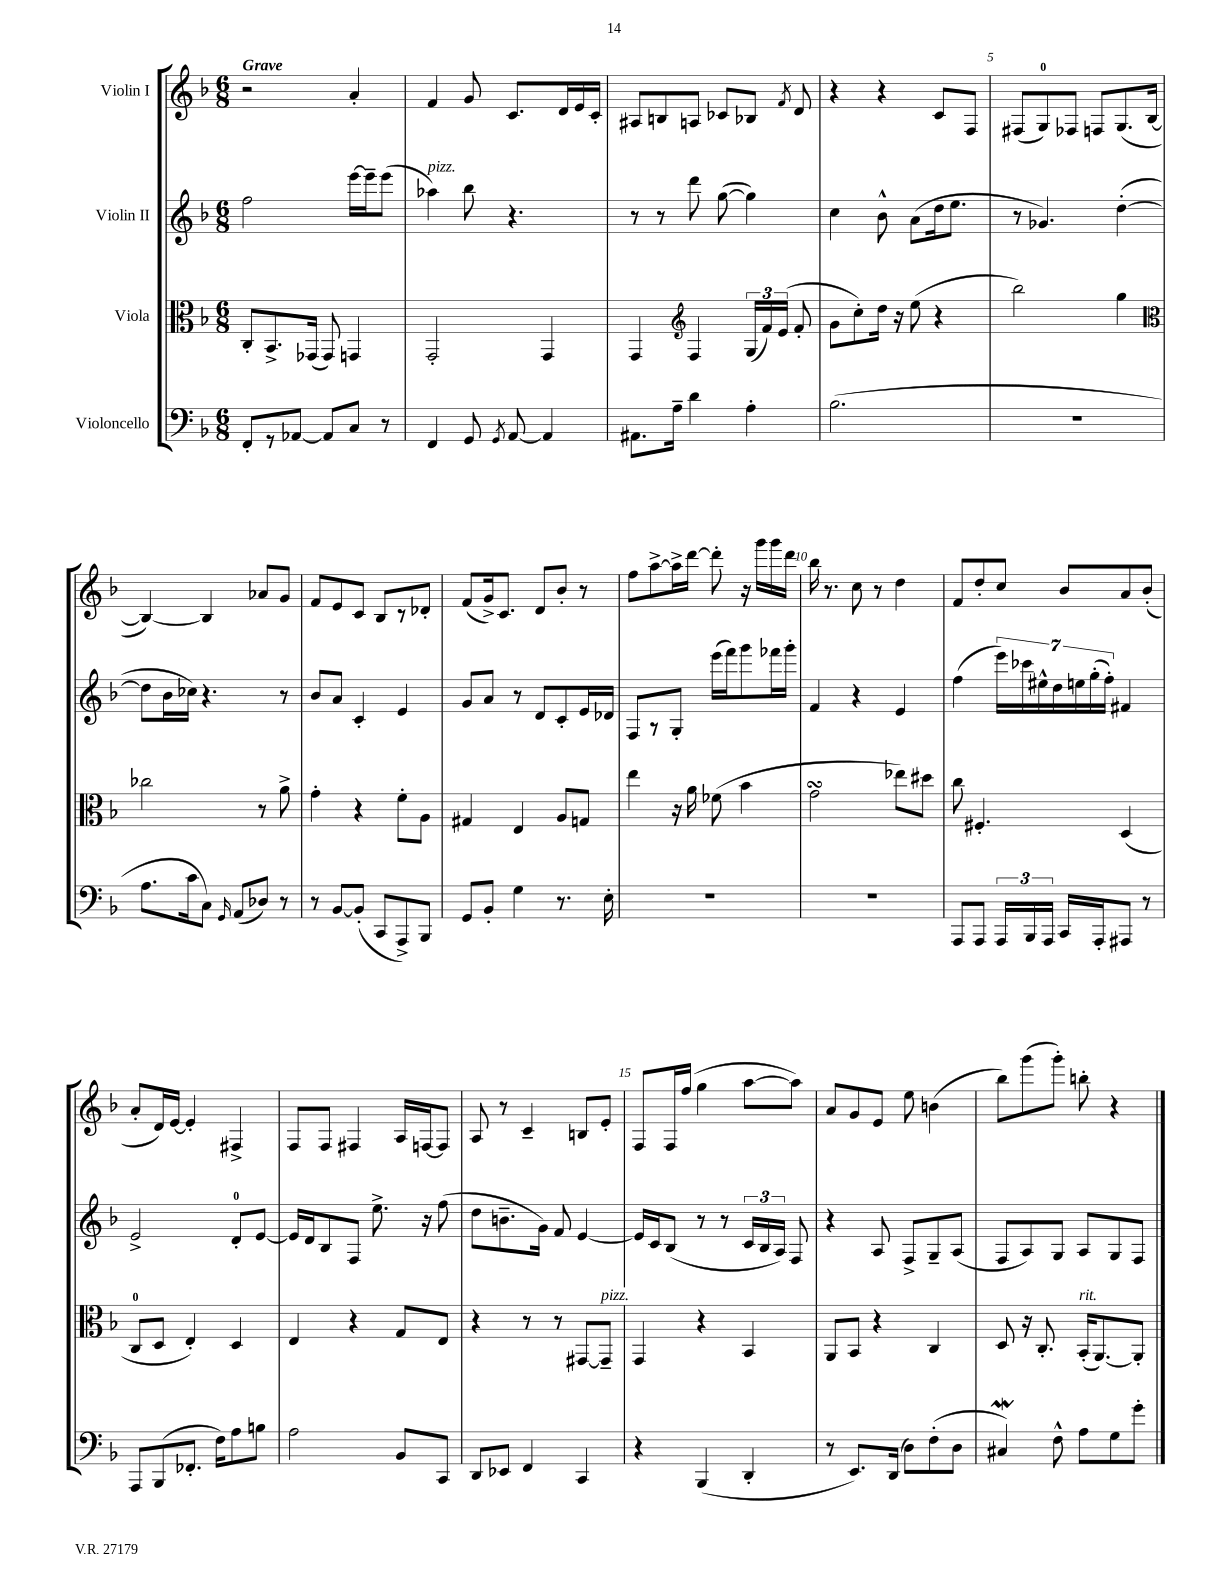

**kern	**kern	**kern	**kern
*part4	*part3	*part2	*part1
*staff4	*staff3	*staff2	*staff1
*I"Violoncello	*I"Viola	*I"Violin II	*I"Violin I
*clefF4	*clefC3	*clefG2	*clefG2
*k[b-]	*k[b-]	*k[b-]	*k[b-]
*M6/8	*M6/8	*M6/8	*M6/8
=1	=1	=1	=1
!	!	!	!LO:TX:a:B:t=Grave
8FF'/L	8C'/L	2ff\	2r
8r	8.BB-^/	.	.
[8AA-X/J	.	.	.
.	(16GG-X/Jk	.	.
8AA-/L]	8GG-/)	.	.
8C/J	4GGn/	[16eee\LL	4a'/
.	.	16eee~\J]	.
8r	.	(8eee\J	.
=2	=2	=2	=2
!	!	!LO:TX:a:i:t=pizz.	!
4FF/	2GG'/	4aa-X\)	4f/
8GG/	.	8bb-\	8g/
8qGG/	.	.	.
[8AA/	.	4.r	8.c/L
4AA/]	4GG/	.	.
.	.	.	16d/L
.	.	.	16e/
.	.	.	16c'/JJ
=3	=3	=3	=3
8.AA#X\L	4GG/	8r	8A#X/L
.	.	8r	8Bn/
16A~\Jk	.	.	.
*	*clefG2	*	*
4d\	4F/	8ddd\	8An/J
.	.	([8gg\	8c-X/L
4A'\	(24G/LL	4gg\])	8B-X/J
.	24f/)	.	.
.	(24e/JJ	.	.
.	.	.	8qf/
.	8f'/	.	8d/
=4	=4	=4	=4
(2.B-\	8g\L	4cc\	4r
.	8cc'\)	.	.
.	16dd\Jk	8b-^^\	4r
.	16r	.	.
.	(8ee\	(8a\L	.
.	4r	16dd\k	8c/L
.	.	8.ee\J	.
.	.	.	8F/J
=5	=5	=5	=5
2.r	2bb-\)	8r	(8F#X/L
.	.	4.g-X/)	8G/)
.	.	.	8F-X/J
.	.	.	8Fn/L
.	4gg\	([4dd'\	(8.G/
.	.	.	[16B-/Jk
!!LO:LB:g=z
=6	=6	=6	=6
*	*clefC3	*	*
8.A\L	2cc-X\	8dd\L]	4B-/_)
.	.	16b-\L	.
16c\k	.	16cc-X\JJ)	.
8C\J)	.	4.r	4B-/]
16qqGG/	.	.	.
(8AA/L	.	.	.
8D-X/J)	8r	.	8a-X/L
8r	8a^\	8r	8g/J
=7	=7	=7	=7
8r	4g'\	8b-/L	8f/L
[8BB-/L	.	8a/J	8e/
(8BB-'/J]	4r	4c'/	8c/J
8CC/L	.	.	8B-/L
8AAA^/)	8f'\L	4e/	8r
8BBB-/J	8A\J	.	8d-X'/J
=8	=8	=8	=8
8GG/L	4G#X/	8g/L	(8f/L
8BB-'/J	.	8a/J	16g^/k)
.	.	.	8.c/J
4G\	4E/	8r	.
.	.	8d/L	8d/L
8.r	8A/L	8c'/	8b-'/J
.	8Gn/J	16e/L	8r
16E'\	.	16d-X/JJ	.
=9	=9	=9	=9
2.r	4ee\	8F/L	8ff\L
.	.	8r	[8aa^\
.	16r	8G'/J	16aa^\L]
.	16a\	.	[16ddd\JJ
.	(8f-X\	(16eee\LL	8ddd'\]
.	.	16fff\J)	.
.	4b-\	8ggg\	16r
.	.	.	16ggg\LL
.	.	16fff-X\L	16ggg\
.	.	16ggg'\JJ	16ddd\JJ
=10	=10	=10	=10
2.r	2gsSSS\	4f/	16bb-\
.	.	.	8.r
.	.	4r	8cc\
.	.	.	8r
.	8ee-X\L)	4e/	4dd\
.	8dd#X\J	.	.
=11	=11	=11	=11
8AAA/L	8cc\	(4ff\	8f/L
8AAA/J	4.F#X'/	.	8dd'/
24AAA/LL	.	28eee\LL)	8cc/J
.	.	28ccc-X\	.
24BBB-/	.	.	.
.	.	28ee#X^^\	.
24AAA/JJ	.	.	.
.	.	28dd\	.
16CC/LL	.	.	8b-/L
.	.	28een\	.
.	.	(28gg'\	.
16AAA'/J	.	.	.
.	.	28ff'\JJ)	.
8AAA#X/J	(4D/	4f#X/	8a/
8r	.	.	(8b-'/J
!!LO:LB:g=z
=12	=12	=12	=12
8AAA/L	8C/L	2e^/	8a'/L
(8BBB-/	8D/J	.	16d/L)
.	.	.	[16e/JJ
8.FF-X'/J	4E'/)	.	4e'/]
16F\KL)	.	.	.
8A\	4D/	8d'/L	4F#X^/
8Bn\J	.	[8e/J	.
=13	=13	=13	=13
2A\	4E/	16e/LL]	8F/L
.	.	16d/J	.
.	.	8B-/	8F/J
.	4r	8F/J	4F#X/
.	.	8.ee^\	.
8BB-/L	8G/L	.	16A/LL
.	.	16r	[16Fn/J
8CC/J	8E/J	(8ff\	8F/J]
=14	=14	=14	=14
8DD/L	4r	8dd\L	8A/
8EE-X/J	.	8.bn~\	8r
4FF/	8r	.	4c~/
.	.	16g\Jk)	.
.	8r	8f/	.
4CC/	[8GG#X/L	[4e/	8Bn/L
!	!LO:TX:a:i:t=pizz.	!	!
.	8GG#~/J]	.	8e'/J
=15	=15	=15	=15
4r	4GG/	16e/LL]	8F/L
.	.	16c/J	.
.	.	(8B-/J	16F/L
.	.	.	(16ff/JJ
(4BBB-/	4r	8r	4gg\
.	.	8r	.
4DD'/	4BB-/	24c/LL	[8aa\L
.	.	24B-/	.
.	.	24A/JJ)	.
.	.	8F/	8aa\J])
=16	=16	=16	=16
8r	8AA/L	4r	8a/L
8.EE/L)	8BB-/J	.	8g/
.	4r	8A/	8e/J
(16DD/Jk	.	.	.
8D\L)	.	8F^/L	8ee\
(8F'\	4C/	8G~/	(4bn\
8D\J	.	(8A/J	.
=17	=17	=17	=17
4C#XW/)	8D/	8F/L	8bb-\L)
.	16r	8A/)	(8ggg\
.	8.C'/	.	.
8F^^\	.	8G/J	8ggg'\J)
!	!LO:TX:a:i:t=rit.	!	!
8A\L	(16BB-'/KL	8A/L	8bbn'\
.	[8.AA/)	.	.
8G\	.	8G/	4r
8g'\J	8AA'/J]	8F/J	.
==	==	==	==
*-	*-	*-	*-
